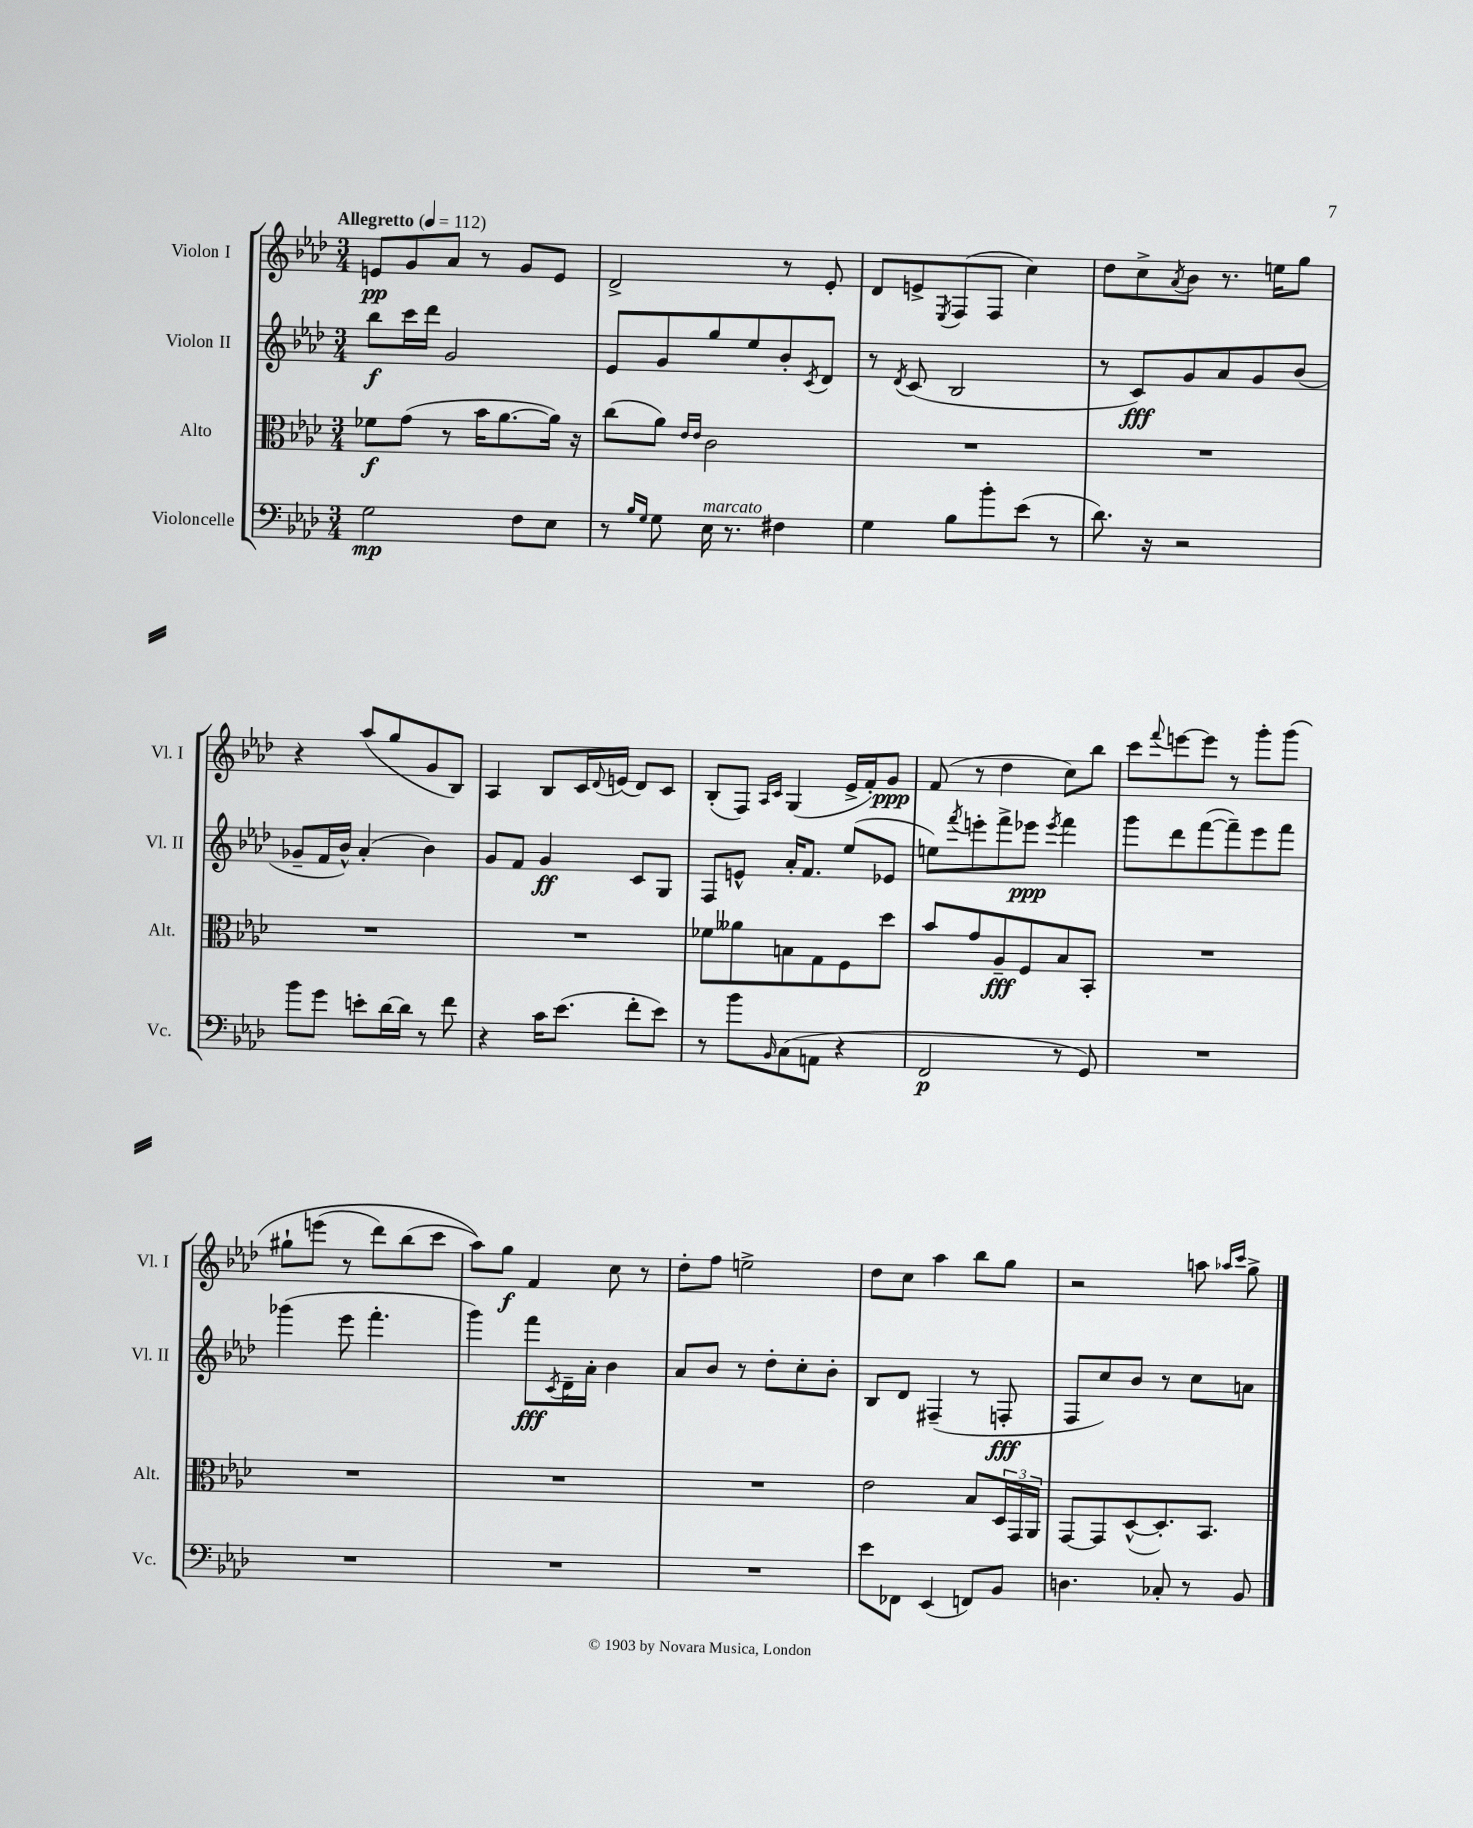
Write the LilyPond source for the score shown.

<<
\new StaffGroup <<
\new Staff = "s0" \with { instrumentName = "Violon I" shortInstrumentName = "Vl. I" } {
    \clef treble \key aes \major \numericTimeSignature \time 3/4 \tempo "Allegretto" 4 = 112
    e'8\pp g'8 aes'8 r8 g'8 e'8 |
    des'2-> r8 ees'8-. |
    des'8 e'8-> \acciaccatura { ees8 } f8( f8 c''4) |
    des''8 c''8-> \acciaccatura { aes'8 } bes'8 r8. e''16 g''8 |
    r4 aes''8( g''8 g'8 bes8) |
    aes4 bes8 c'16 \appoggiatura { des'8 } e'16( des'8) c'8 |
    bes8-.( f8) \grace { aes16 c'16 } g4( ees'16-> f'16-.) g'8\ppp |
    f'8( r8 des''4 c''8) bes''8 |
    c'''8 \appoggiatura { f'''8 } e'''8~ e'''8 r8 g'''8-. g'''8\( |
    gis''8-! e'''8( r8 des'''8) bes''8( c'''8 |
    aes''8)\) g''8\f f'4 c''8 r8 |
    des''8-. f''8 e''2-> |
    des''8 c''8 aes''4 bes''8 g''8 |
    r2 a''8 \grace { aes''16 c'''16 } g''8-> \bar "|." |
}
\new Staff = "s1" \with { instrumentName = "Violon II" shortInstrumentName = "Vl. II" } {
    \clef treble \key aes \major \numericTimeSignature \time 3/4
    bes''8\f c'''16 des'''16 g'2 |
    ees'8 g'8 g''8 ees''8 bes'8-. \acciaccatura { c'8 } des'8 |
    r8 \acciaccatura { des'8 } c'8( bes2 |
    r8 c'8\fff) g'8 aes'8 g'8 bes'8( |
    ges'8-- f'16 bes'16-^) aes'4-.( bes'4) |
    g'8 f'8 g'4\ff c'8 g8 |
    f8 e'8-^ aes'16-. f'8. ees''8( ees'8 |
    e''8) \acciaccatura { f'''8 } e'''8-. f'''8-> ees'''8\ppp \acciaccatura { ees'''8 } f'''4 |
    g'''8 des'''8 f'''8~( f'''8--) ees'''8 f'''8 |
    ges'''4( ees'''8 f'''4.-. |
    g'''4) f'''8\fff \acciaccatura { c'8 } des'16-- aes'16-. bes'4 |
    aes'8 bes'8 r8 des''8-. c''8-. bes'8-. |
    bes8 des'8 fis4--( r8 f8-.\fff |
    f8 c''8) bes'8 r8 c''8 a'8 \bar "|." |
}
\new Staff = "s2" \with { instrumentName = "Alto" shortInstrumentName = "Alt." } {
    \clef alto \key aes \major \numericTimeSignature \time 3/4
    fes'8\f g'8( r8 bes'16 aes'8.~ aes'16) r16 |
    c''8( aes'8) \grace { ees'16 ees'16 } c'2 |
    R2. |
    R2. |
    R2. |
    R2. |
    fes'8 aeses'8 b8 g8 f8 des''8 |
    bes'8 g'8 aes8--\fff f8 bes8 bes,8-. |
    R2. |
    R2. |
    R2. |
    R2. |
    ees'2 bes8 \tuplet 3/2 { des16 g,16 aes,16 } |
    g,8~ g,8 des8~-^( des8.-.) bes,8. \bar "|." |
}
\new Staff = "s3" \with { instrumentName = "Violoncelle" shortInstrumentName = "Vc." } {
    \clef bass \key aes \major \numericTimeSignature \time 3/4
    g2\mp f8 ees8 |
    r8 \grace { bes16 g16 } g8 ees16^\markup { \italic "marcato" } r8. fis4 |
    g4 bes8 bes'8-. ees'8( r8 |
    des'8.) r16 r2 |
    bes'8 g'8 e'8-. des'16~ des'16 r8 f'8 |
    r4 c'16 ees'8.( f'8-. ees'8) |
    r8 bes'8 \grace { bes,16 } c8( a,8 r4 |
    f,2\p r8 g,8) |
    R2. |
    R2. |
    R2. |
    R2. |
    ees'8 fes,8 ees,4( f,8) bes,8 |
    d4. ces8-. r8 bes,8 \bar "|." |
}
>>
>>
\layout { \context { \Score \remove "Bar_number_engraver" } }
